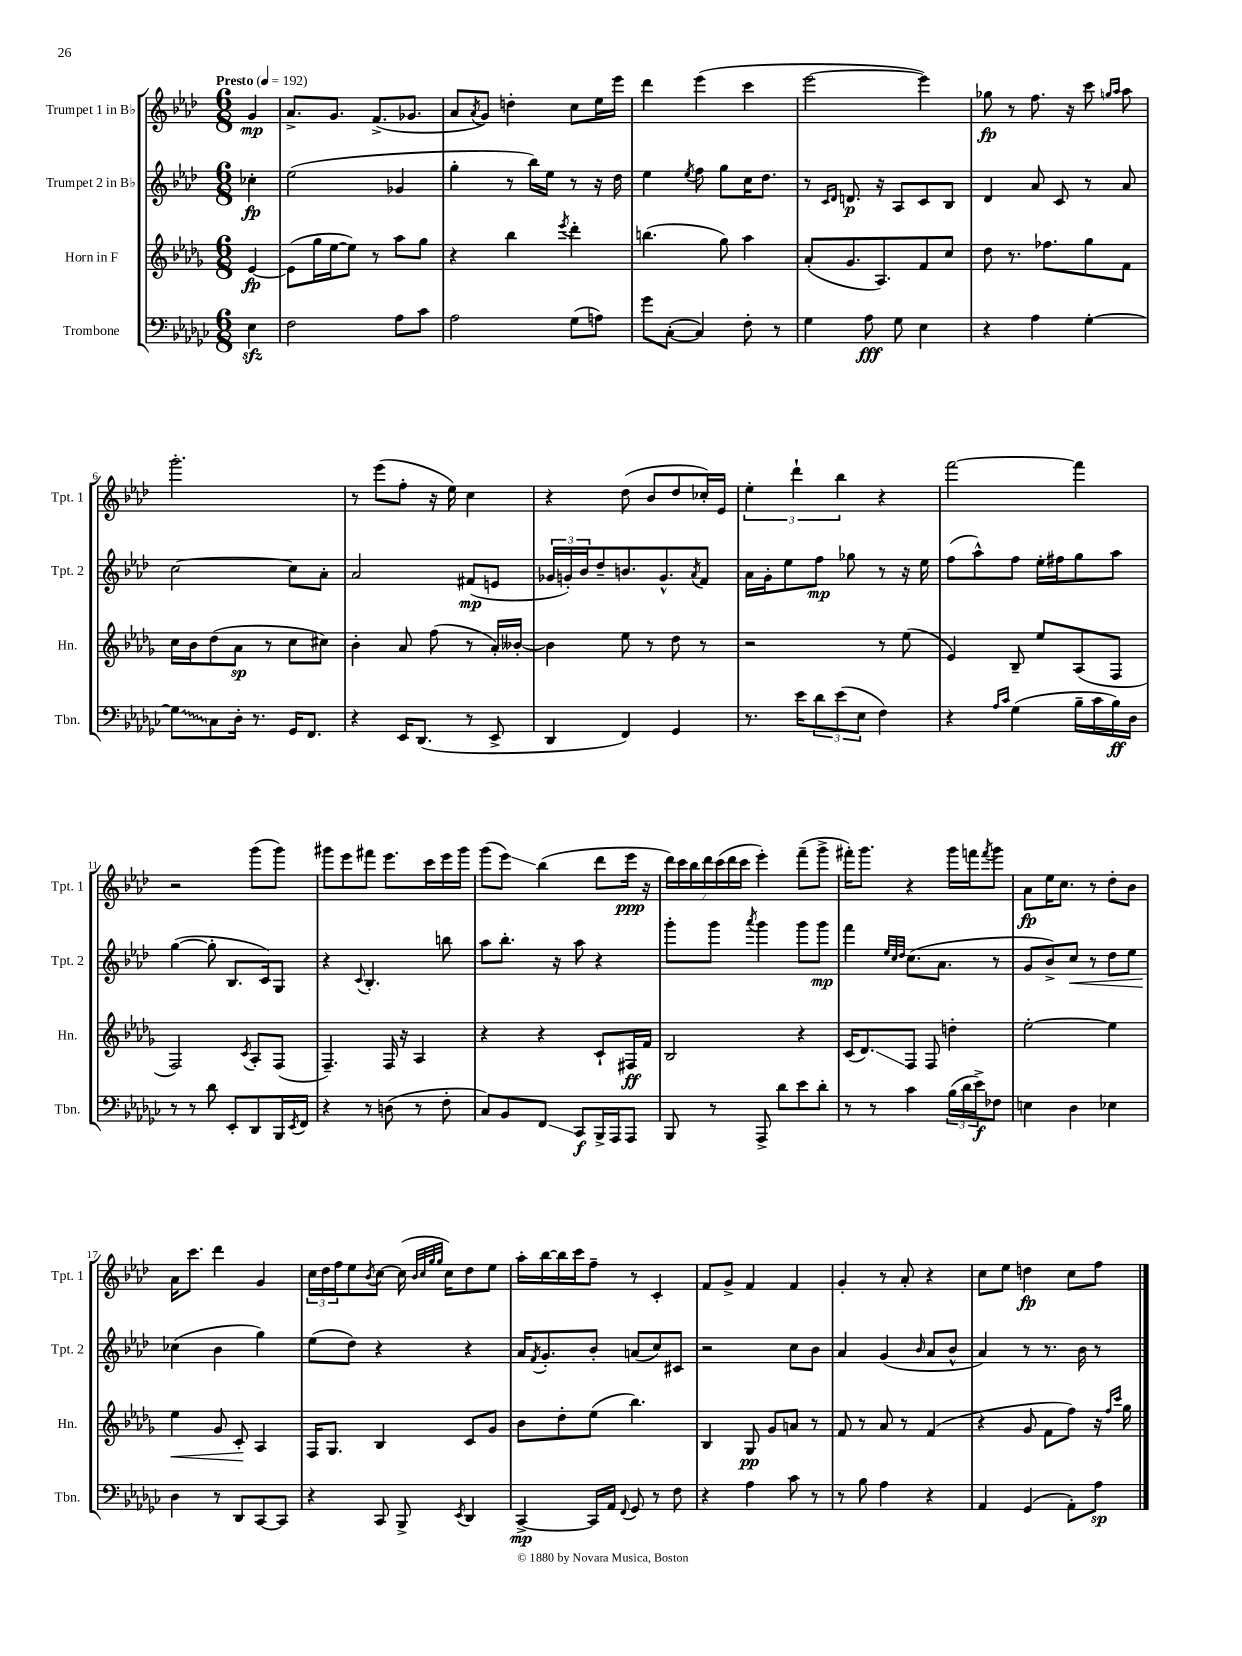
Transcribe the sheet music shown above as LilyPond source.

<<
\new StaffGroup <<
\new Staff = "s0" \with { instrumentName = "Trumpet 1 in Bb" shortInstrumentName = "Tpt. 1" } {
    \clef treble \key aes \major \numericTimeSignature \time 6/8 \partial 4 \tempo "Presto" 4 = 192
    g'4\mp |
    aes'8.-> g'8. f'8.->( ges'8. |
    aes'8 \acciaccatura { aes'8 } g'8) d''4-. c''8 ees''16 ees'''16 |
    des'''4 ees'''4( c'''4 |
    ees'''2~ ees'''4) |
    ges''8\fp r8 f''8. r16 c'''8 \grace { g''16 aes''16 } aes''8 |
    g'''2.-. |
    r8 ees'''8( f''8-. r16 ees''16) c''4 |
    r4 des''8( bes'8 des''8 ces''16-.) ees'16 |
    \tuplet 3/2 { ees''4-. des'''4-! bes''4 } r4 |
    f'''2~ f'''4 |
    r2 g'''8( g'''8) |
    gis'''8 ees'''8 fis'''8 ees'''8. c'''16 ees'''16 gis'''16 |
    g'''8( ees'''8\glissando) bes''4( des'''8 ees'''16\ppp r16 |
    \tuplet 7/4 { des'''16) c'''16 bes''16 des'''16 c'''16( des'''16 c'''16 } ees'''4-.) f'''8--( g'''8-> |
    fis'''16-.) g'''8. r4 g'''16 f'''16 \acciaccatura { f'''8 } g'''8 |
    aes'8\fp ees''16 c''8. r8 des''8-. bes'8 |
    aes'16 c'''8. des'''4 g'4 |
    \tuplet 3/2 { c''16 des''16 f''16 } ees''8 \acciaccatura { bes'8 } c''8~ c''16( \grace { bes'32 c''32 g''32 g''32 } c''16) des''8 ees''8 |
    aes''16-. bes''16~ bes''16 c'''16 f''8-- r8 c'4-. |
    f'8 g'8-> f'4 f'4 |
    g'4-. r8 aes'8-. r4 |
    c''8 ees''8 d''4\fp c''8 f''8 \bar "|." |
}
\new Staff = "s1" \with { instrumentName = "Trumpet 2 in Bb" shortInstrumentName = "Tpt. 2" } {
    \clef treble \key aes \major \numericTimeSignature \time 6/8 \partial 4
    ces''4-.\fp |
    ees''2( ges'4 |
    g''4-. r8 bes''16) ees''16 r8 r16 des''16 |
    ees''4 \acciaccatura { ees''8 } f''8 g''8 c''16 des''8. |
    r8 \grace { c'16 des'16 } d'8.\p r16 aes8 c'8 bes8 |
    des'4 aes'8 c'8 r8 aes'8 |
    c''2~ c''8 aes'8-. |
    aes'2 fis'8\mp( e'8 |
    \tuplet 3/2 { ges'16 g'16-.) bes'16 } des''8-- b'8. g'8.-^ \acciaccatura { aes'8 } f'8 |
    aes'16 g'16-. ees''8 f''8\mp ges''8 r8 r16 ees''16 |
    f''8( aes''8-^) f''8 ees''16-. fis''16 g''8 aes''8 |
    g''4~( g''8-. bes8. c'16) g8 |
    r4 \appoggiatura { c'8 } bes4.-. b''8 |
    aes''8 bes''8.-. r16 aes''8 r4 |
    g'''8-. g'''8 \acciaccatura { aes'''8 } g'''4 g'''8 g'''8\mp |
    f'''4 \grace { ees''32 c''32 des''32 } c''8.( aes'8. r8 |
    g'8 bes'8->) c''8\< r8 des''8 ees''8 |
    ces''4\!( bes'4 g''4) |
    ees''8( des''8) r4 r4 |
    aes'16 \acciaccatura { f'8 } g'8.-. bes'8-. a'8( c''8) cis'8 |
    r2 c''8 bes'8 |
    aes'4 g'4( \grace { bes'16 } aes'8 bes'8-^ |
    aes'4) r8 r8. bes'16 r8 \bar "|." |
}
\new Staff = "s2" \with { instrumentName = "Horn in F" shortInstrumentName = "Hn." } {
    \clef treble \key des \major \numericTimeSignature \time 6/8 \partial 4
    ees'4~\fp |
    ees'8( ges''16 ees''16~ ees''8) r8 aes''8 ges''8 |
    r4 bes''4 \acciaccatura { ees'''8 } des'''4-. |
    b''4.( ges''8) aes''4 |
    aes'8-.( ges'8. aes8.) f'8 c''8 |
    des''8 r8. fes''8. ges''8 f'8 |
    c''16 bes'16 des''8( aes'8\sp r8 c''8 cis''8) |
    bes'4-. aes'8 f''8( r8 aes'16-.) beses'16~-. |
    beses'4 ees''8 r8 des''8 r8 |
    r2 r8 ees''8( |
    ees'4) bes8-- ees''8 aes8( f8 |
    f2) \acciaccatura { c'8 } aes8-. f8( |
    f4.--) f16 r16 aes4 |
    r4 r4 c'8-! fis16\ff f'16 |
    bes2 r4 |
    c'16( des'8.\glissando) f8 f8 d''4-. |
    ees''2~-. ees''4 |
    ees''4\< ges'8 c'8-.\! aes4 |
    f16 ges8. bes4 c'8 ges'8 |
    bes'8 des''8-. ees''8( bes''4.) |
    bes4 ges8\pp ges'8 a'8 r8 |
    f'8 r8 aes'8 r8 f'4( |
    r4 ges'8 f'8 f''8) r16 \grace { f''16 c'''16 } ges''16 \bar "|." |
}
\new Staff = "s3" \with { instrumentName = "Trombone" shortInstrumentName = "Tbn." } {
    \clef bass \key ges \major \numericTimeSignature \time 6/8 \partial 4
    ees4\sfz |
    f2 aes8 ces'8 |
    aes2 ges8( a8) |
    ges'8 ces8~-.( ces4) f8-. r8 |
    ges4 aes8\fff ges8 ees4 |
    r4 aes4 ges4~-. |
    \once \override Glissando.style = #'zigzag ges8\glissando ces8 des16-. r8. ges,16 f,8. |
    r4 ees,16 des,8.( r8 ees,8-> |
    des,4 f,4) ges,4 |
    r8. ees'16 \tuplet 3/2 { des'8 ees'8( ees8 } f4) |
    r4 \grace { aes16 ces'16 } ges4( bes16-- ces'16 bes16\ff) des16 |
    r8 r8 des'8 ees,8-. des,8 bes,,16 \acciaccatura { ees,8 } f,16 |
    r4 r8 d8( r8 f8-. |
    ces8) bes,8 f,8\glissando ces,8\f bes,,16-> aes,,16 aes,,8 |
    bes,,8 r8 aes,,8-> des'8 ees'8 des'8-. |
    r8 r8 ces'4 \tuplet 3/2 { bes16( des'16 ees'16->\f) } fes8 |
    e4 des4 ees4 |
    des4 r8 des,8 ces,8~ ces,8 |
    r4 ces,8 bes,,8-> \acciaccatura { ees,8 } des,4 |
    ces,4~->\mp ces,16 aes,16 \appoggiatura { f,8 } ges,8 r8 f8 |
    r4 aes4 ces'8 r8 |
    r8 bes8 aes4 r4 |
    aes,4 ges,4( aes,8-.) aes8\sp \bar "|." |
}
>>
>>
